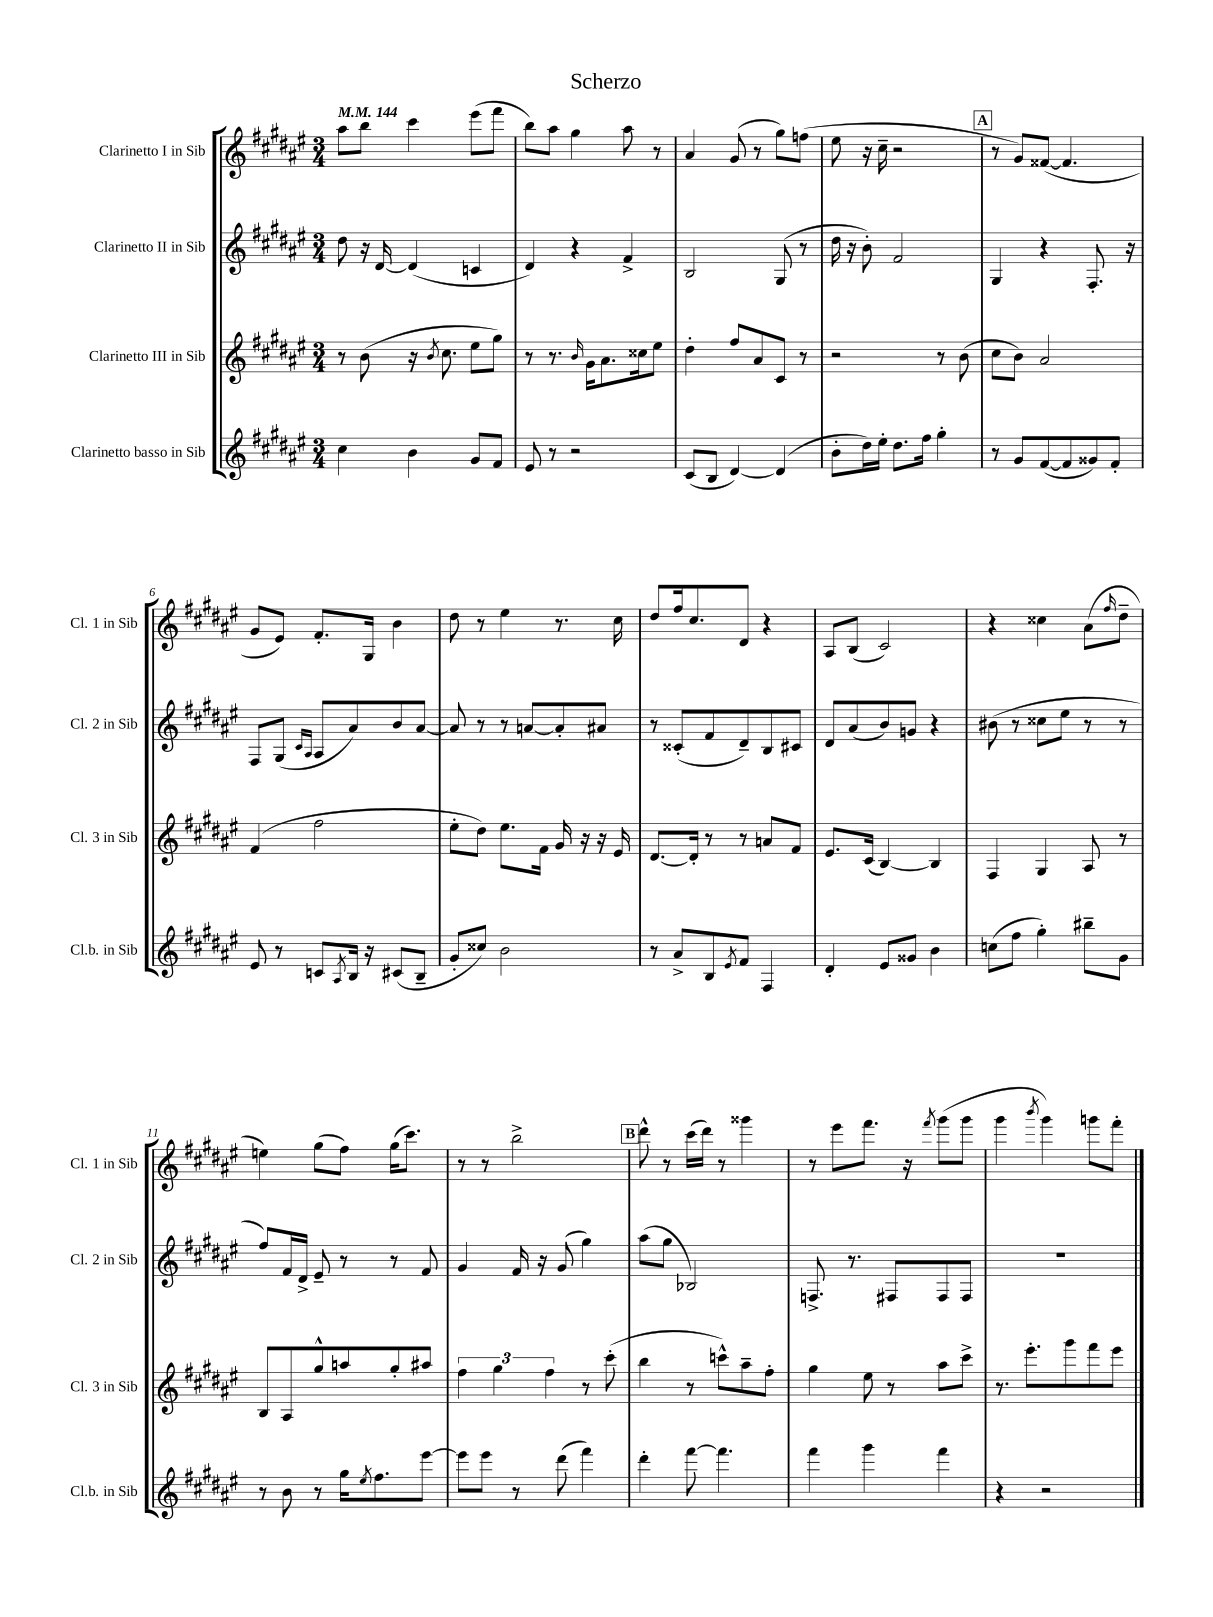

**kern	**kern	**kern	**kern
*staff4	*staff3	*staff2	*staff1
*clefG2	*clefG2	*clefG2	*clefG2
*k[f#c#g#d#a#e#]	*k[f#c#g#d#a#e#]	*k[f#c#g#d#a#e#]	*k[f#c#g#d#a#e#]
*M3/4	*M3/4	*M3/4	*M3/4
*MM144	*MM144	*MM144	*MM144
4cc#	8r	8dd#	8aa#
.	(8b	16r	8bb
.	.	[16d#	.
4b	16r	(4d#]	4ccc#
.	8qb	.	.
.	8.cc#	.	.
8g#	8ee#	4c	(8eee#
8f#	8gg#)	.	8fff#
=	=	=	=
8e#	8r	4d#)	8bb)
8r	8.r	.	8aa#
2r	.	4r	4gg#
.	16qqb	.	.
.	16g#	.	.
.	8.a#	.	.
.	.	4f#^	8aa#
.	16cc##	.	.
.	8ee#	.	8r
=	=	=	=
(8c#	4dd#'	2B	4a#
8B	.	.	.
[4d#)	8ff#	.	(8g#
.	8a#	.	8r
(4d#]	8c#	(8G#	8gg#)
.	8r	8r	(8ff
=	=	=	=
8b'	2r	16dd#	8ee#
.	.	16r	.
16dd#)	.	8b')	16r
16ee#'	.	.	16cc#~
8.dd#	.	2f#	2r
16ff#	.	.	.
4gg#'	8r	.	.
.	(8b	.	.
=	=	=	=
8r	8cc#	4G#	8r
8g#	8b)	.	8g#)
([8f#	2a#	4r	([8f##
8f#]	.	.	4.f##]
8g##)	.	8.F#'	.
8f#'	.	.	.
.	.	16r	.
=	=	=	=
8e#	(4f#	8F#	8g#
8r	.	(8G#	8e#)
.	.	16qqc#	.
.	.	16qqA#	.
8c	2ff#	8A#	8.f#'
8qA#	.	.	.
16B	.	8a#)	.
16r	.	.	16G#
(8c#	.	8b	4b
8B~	.	[8a#	.
=	=	=	=
8g#'	8ee#'	8a#]	8dd#
8cc##)	8dd#)	8r	8r
2b	8.ee#	8r	4ee#
.	.	[8a	.
.	16f#	.	.
.	16g#	8a']	8.r
.	16r	.	.
.	16r	8a#	.
.	16e#	.	16cc#
=	=	=	=
8r	[8.d#	8r	8dd#
8a#^	.	(8c##'	16ff#
.	16d#']	.	8.cc#
8B	8r	8f#	.
8qe#	.	.	.
8f#	8r	8d#~)	8d#
4F#	8a	8B	4r
.	8f#	8c#	.
=	=	=	=
4d#'	8.e#	8d#	8A#
.	.	(8a#	(8B
.	(16c#	.	.
8e#	[4B)	8b)	2c#)
8g##	.	8g	.
4b	4B]	4r	.
=	=	=	=
(8cc	4F#	(8b#	4r
8ff#	.	8r	.
4gg#')	4G#	8cc##	4cc##
.	.	8ee#	.
8bb#~	8A#	8r	(8a#
.	.	.	16qqff#
8g#	8r	8r	8dd#~
=	=	=	=
8r	8B	8ff#)	4ee)
8b	8A#	16f#	.
.	.	16d#^	.
8r	8gg#^^	8e#~	(8gg#
16gg#	8aa	8r	8ff#)
8qee#	.	.	.
8.ff#	.	.	.
.	8gg#'	8r	(16gg#
.	.	.	8.ccc#)
[8eee#	8aa#	8f#	.
=	=	=	=
8eee#]	6ff#	4g#	8r
8eee#	.	.	8r
.	6gg#	.	.
8r	.	16f#	2bb^
.	.	16r	.
.	6ff#	.	.
(8ddd#	.	(8g#	.
4fff#)	8r	4gg#)	.
.	(8ccc#'	.	.
=	=	=	=
4ddd#'	4bb	(8aa#	8ddd#^^
.	.	8gg#	8r
[8fff#	8r	2B-)	(16ccc#
.	.	.	16ddd#)
4.fff#]	8ccc^^)	.	8r
.	8aa#~	.	4ggg##
.	8ff#'	.	.
=	=	=	=
4fff#	4gg#	8.F^	8r
.	.	.	8eee#
.	.	8.r	.
4ggg#	8ee#	.	8.fff#
.	8r	8F#	.
.	.	.	16r
.	.	.	8qfff#
4fff#	8aa#	8F#	(8ggg#
.	8ccc#^	8F#	8ggg#
=	=	=	=
4r	8.r	2.r	4ggg#
.	8.eee#'	.	.
.	.	.	8qbbb
2r	.	.	4ggg#)
.	8ggg#	.	.
.	8fff#	.	8ggg
.	8eee#	.	8fff#'
==	==	==	==
*-	*-	*-	*-
